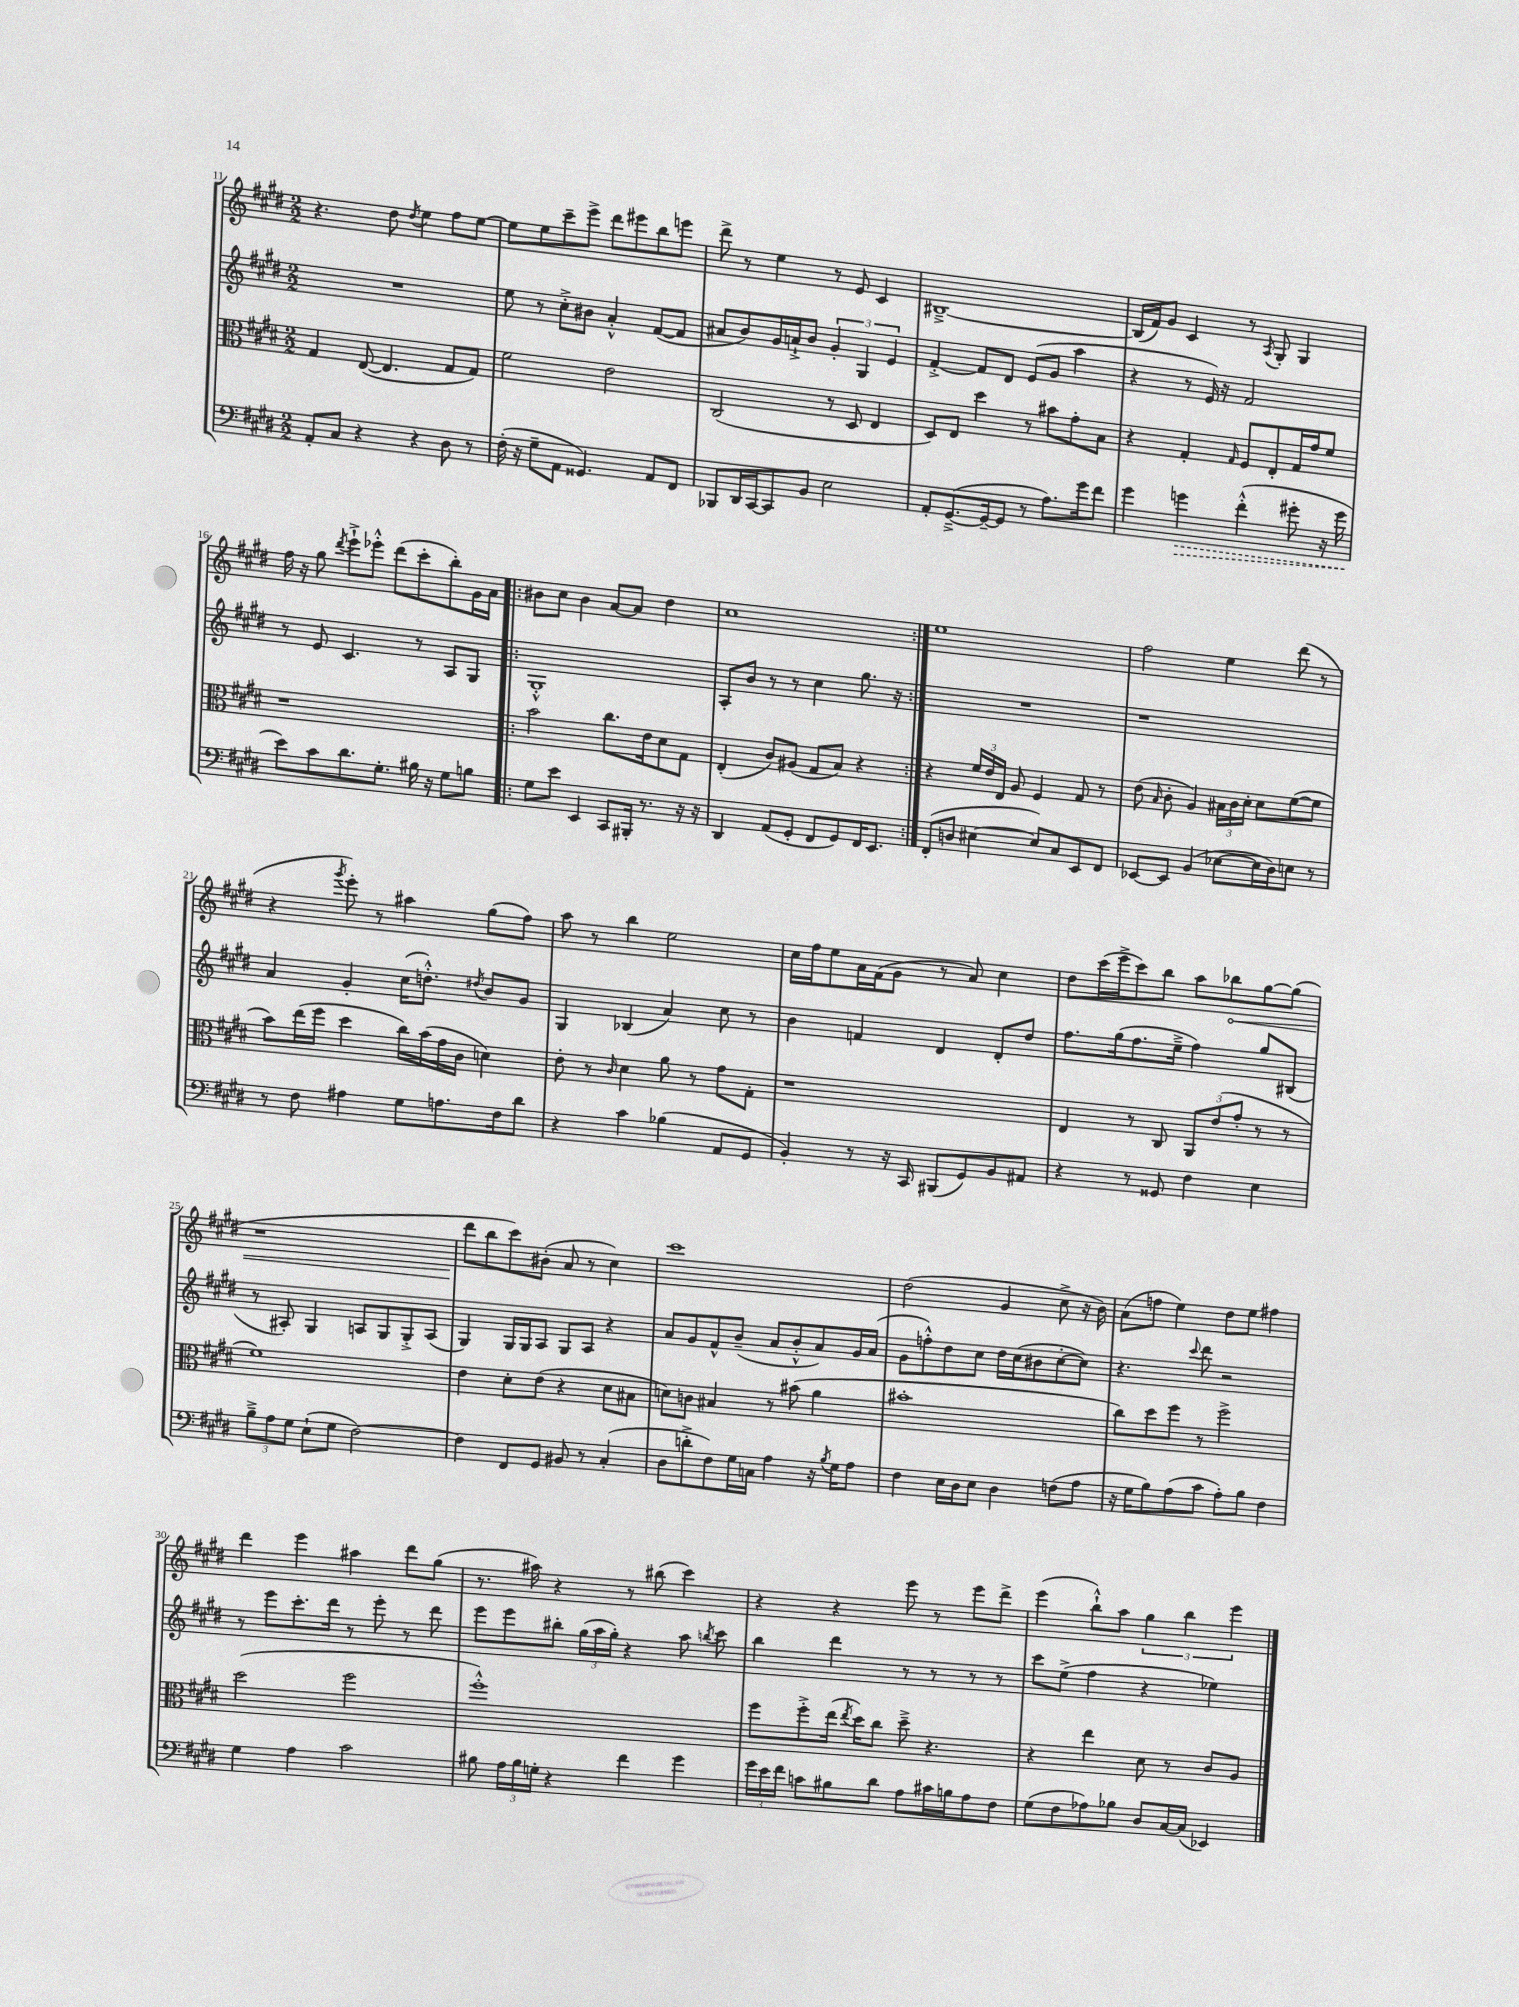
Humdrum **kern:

**kern	**kern	**kern	**kern
*staff4	*staff3	*staff2	*staff1
*clefF4	*clefC3	*clefG2	*clefG2
*k[f#c#g#d#]	*k[f#c#g#d#]	*k[f#c#g#d#]	*k[f#c#g#d#]
*M2/2	*M2/2	*M2/2	*M2/2
8AA'/L	4G#/	1r	4.r
8C#/J	.	.	.
4r	([8E/	.	.
.	4.E/]	.	8dd#\
.	.	.	8qdd#/
4r	.	.	4ee\
8D#\	8G#/L	.	8ff#\L
8r	8G#/J)	.	[8ee\J
=	=	=	=
(16F#'\	2f#\	8ee\	8ee\]L
16r	.	.	.
8G#~\L	.	8r	8ee\
8AA\J	.	8cc#'^\L	8ccc#~\
4.GG##/)	.	8b#\J	8eee^\J
.	2e\	4a'^^/	8ddd#\L
.	.	.	8eee#\
8AA/L	.	([8f#/L	8bb\
8FF#/J	.	8f#/]J	8eee\J
=	=	=	=
8BBB-/L	(2C#/	8a#/L	8ddd#^\
16DD#/L	.	8b/)	8r
[16CC#/J	.	.	.
8CC#/]	.	16g#/L	4ee\
.	.	16a`^/J	.
8BB/J	.	8b/J	.
2E\	8r	6g#'/	8r
.	8D#/	.	8e/
.	.	6G#/	.
.	4E/	.	4c#/
.	.	6e/	.
=	=	=	=
8AA'/L	8D#/L)	[4f#'^/	[1B#~^
([8.GG#~^/	8E/J	.	.
.	4dd#\	8f#/]L	.
16GG#~/_k	.	.	.
8GG#/]J	.	8d#/J	.
8r	8r	(8e/L	.
8.A\L)	8b#\L	8g#/J	.
.	8g#'\	4aa\	.
16g#\k	.	.	.
8f#\J	8B\J	.	.
=	=	=	=
4g#\	4r	4r	(16B#/]LL
.	.	.	16f#/J)
.	.	.	8g#/J
4g\	4G#'/	8r	4c#/
.	.	16e/)	.
.	.	16r	.
.	16qqG#/	.	.
(4f#'^^\	8F#/L	2f#/	8r
.	.	.	8qA/
.	8E'/	.	8G#'/
8g#'\	16G#/L	.	4G#/
.	16g#/J	.	.
16r	8f#/J	.	.
16g#\	.	.	.
=	=	=	=
8e\L)	1r	8r	16ff#\
.	.	.	16r
8c#\	.	8e/	8gg#\
.	.	.	8qddd#/
8.d#\	.	4.c#/	8eee`^\L
.	.	.	8eee-'^^\J
8.G#'\J	.	.	.
.	.	.	(8ddd#\L
16B#\	.	8r	8ccc#'\
16r	.	.	.
8G#\L	.	8A/L	8bb'\)
8B\J	.	8G#/J	16g#\L
.	.	.	16a\JJ
=!|:	=!|:	=!|:	=!|:
8G#\L	2b\	1G#'^^	8b#\L
8e\J	.	.	8cc#\J
4EE/	.	.	4b#\
8CC#/L	8.cc#\L	.	[8a/L
16BBB#'/Jk	.	.	8a/]J
8.r	16e\k	.	.
.	8d#\	.	4dd#\
16r	8G#\J	.	.
16r	.	.	.
=	=	=	=
4DD#/	(4E'/	8A'/L	1cc#
.	.	8b/J	.
(8AA/L	8c#/L)	8r	.
8GG#'/J	(8A#/J	8r	.
8FF#/L	8G#/L	4cc#\	.
8GG#/)	8B/J)	.	.
16FF#/K	4r	8.gg#\	.
8.EE/J	.	.	.
.	.	16r	.
=:|!	=:|!	=:|!	=:|!
(8FF#'/L	4r	1r	1ee
8D/J	.	.	.
[4E#\	24f#/LL	.	.
.	24e/	.	.
.	24E/JJ	.	.
.	8A/	.	.
8E#/]L)	4F#/	.	.
8C#/	.	.	.
8EE/	8G#/	.	.
8FF#/J	8r	.	.
=	=	=	=
[8EE-/L	(8e\	1r	2ff#\
.	16qqB/	.	.
8EE-/]J	8c#'\	.	.
(4BB/	4A/)	.	.
[8E-\L	24B#\LL	.	4ee\
.	24c#\	.	.
.	24d#'\JJ	.	.
16E-\]L	8d#\L	.	.
16D#\J)	.	.	.
8E\J	([8f#\	.	(8ddd#\
8r	8f#\]J	.	8r
=	=	=	=
8r	8b\L)	4a/	4r
8F#\	(16ee\L	.	.
.	16ff#\JJ	.	.
.	.	.	8qggg#/
4A#\	4dd#\	4g#'/	8eee'\)
.	.	.	8r
8G#\L	16cc#\LL)	(16cc#\LK	4aa#\
.	(16b\	8.dd'^^\J)	.
8.A\	16g#\	.	.
.	16c#\JJ	.	.
.	.	8qdd#/	.
.	4d\)	8b/L	(8gg#\L
16F#\k	.	.	.
8d#\J	.	8g#/J	8ff#\J)
=	=	=	=
4r	8e'\	4G#/	8aa\
.	8r	.	8r
.	16qqc#/	.	.
4c#\	4d#\	(4B-/	4bb\
(4B-\	8a\	4a/)	2ee\
.	8r	.	.
8AA/L	8g#\L	8cc#\	.
8GG#/J	8G#'\J	8r	.
=	=	=	=
4BB'/)	1r	4b\	16cc#\LL
.	.	.	16ff#\J
.	.	.	8ee\
8r	.	4f/	16a\L
.	.	.	(16f#\J
16r	.	.	8g#\J
16CC#/	.	.	.
(8BBB#/L	.	4d#/	8r
8GG#/)	.	.	8a/)
8BB/	.	8d#'/L	4cc#\
8AA#/J	.	8dd#/J	.
=	=	=	=
4r	4E/	8.ff#\L	8dd#\L
.	.	.	(16ccc#\L
.	.	(16gg#\k	16eee^\J
8r	8r	8.ff#\	8ccc#\)
8GG##/	8C#/	.	8bb\J
.	.	16ee~^\Jk	.
4F#\	12AA/L	4ff#\)	8aa\L
.	(12e/	.	.
.	.	.	8bb-\
.	12g#'/J	.	.
4E\	8r	8gg#/L	[8gg#\
.	8r	(8B#/J	(8gg#\]J
=	=	=	=
12B~^\L	1f#)	8r	1r
12A\	.	.	.
.	.	8A#'/)	.
12G#\J	.	.	.
(8E`\L	.	4G#/	.
8G#\J	.	.	.
[2F#\)	.	8A/L	.
.	.	8G#/	.
.	.	8G#'^/	.
.	.	(8A/J	.
=	=	=	=
4F#\]	4e\	4G#/)	8ddd#\L
.	.	.	8bb\
8FF#/L	8d#'\L	16G#/LL	8ccc#\)
.	.	16G#/J	.
8GG#/J	(8e\J	8A/J	(8b#'\J
8BB#/	4r	8G#/L	8a/
8r	.	8A/J	8r
(4C#'/	8d#\L	4r	4cc#\)
.	8B#\J	.	.
=	=	=	=
8D#\L	8d\L)	8a/L	1ccc#
8d'^\	8c\J	8g#/	.
8F#\)	4B#/	8f#^^/	.
16G#\L	.	(8b~/J	.
16C\JJ	.	.	.
4A\	8r	8a/L	.
.	(8b#\	8b'^^/	.
16r	4a\	8a/)	.
8qB/	.	.	.
16G#\LK	.	.	.
8A\J	.	16g#/L	.
.	.	(16a/JJ	.
=	=	=	=
4F#\	1b#'	8g#\L	(2dd#\
.	.	8ff'^^\)	.
16E\LL	.	8dd#\	.
16D#\J	.	.	.
8E\J	.	8cc#\J	.
4D#\	.	16dd#\LL	4g#/
.	.	(16cc#\J	.
.	.	8b#\	.
(8F\L	.	[8cc#'\	8cc#^\
8A\J	.	8cc#\]J)	16r
.	.	.	16b\)
=	=	=	=
16r	8cc#\L)	4.r	(8a\L
16G#\LK	.	.	.
8B\)	8dd#\	.	8ff\J
(8A\	8ff#\J	.	4ee\)
.	.	8qqccc#/	.
8c#\J	8r	8ddd#\	.
8A'\L)	2ff#^\	2r	8dd#\L
8B\J	.	.	8ee\J
4F#\	.	.	4ff#\
=	=	=	=
4G#\	(2dd#\	8r	4ddd#\
.	.	8eee\L	.
4A\	.	8.ccc#'\	4eee\
.	.	16ddd#\Jk	.
2c#\	2ff#\	8r	4aa#\
.	.	8eee'\	.
.	.	8r	8ddd#\L
.	.	8ddd#\	(8gg#\J
=	=	=	=
8B#\	1ff#'^^)	8eee\L	8.r
24A\LL	.	8eee\	.
24B#\	.	.	.
.	.	.	16aa#\)
24G'\JJ	.	.	.
4r	.	8bb#'\J	4r
.	.	(24gg#\LL	.
.	.	24aa\	.
.	.	24gg#'\JJ)	.
4f#\	.	4r	8r
.	.	.	(8bb#\
4g#\	.	8aa\	4ccc#\)
.	.	8qbb/	.
.	.	8ccc#\	.
=	=	=	=
24g#\LL	8ff#\L	4bb\	4r
24e\	.	.	.
24f#\JJ	.	.	.
8c\L	8ff#'^\	.	.
8B#\	(16ee\Jk	4ddd#\	4r
.	8qee/	.	.
.	16dd#\LK)	.	.
8d#\J	8cc#\J	.	.
8A\L	8dd#~^\	8r	8eee\
16c#\L	4.r	8r	8r
16B\J	.	.	.
8A\	.	8r	8eee\L
8F#\J	.	8r	8ddd#^\J
=	=	=	=
(8G#\L	4r	8ccc#\L	(4eee\
8F#\	.	(8ee^\J	.
8A-\)	4ee\	4ff#\	8bb`^^\L)
8B-\J	.	.	8aa\J
8D#/L	8d#\	4r	6gg#\
[16C#/L	8r	.	.
.	.	.	6bb\
(16C#/]JJ	.	.	.
4EE-/)	8c#/L	4ee-\)	.
.	.	.	6eee\
.	8A/J	.	.
==	==	==	==
*-	*-	*-	*-
